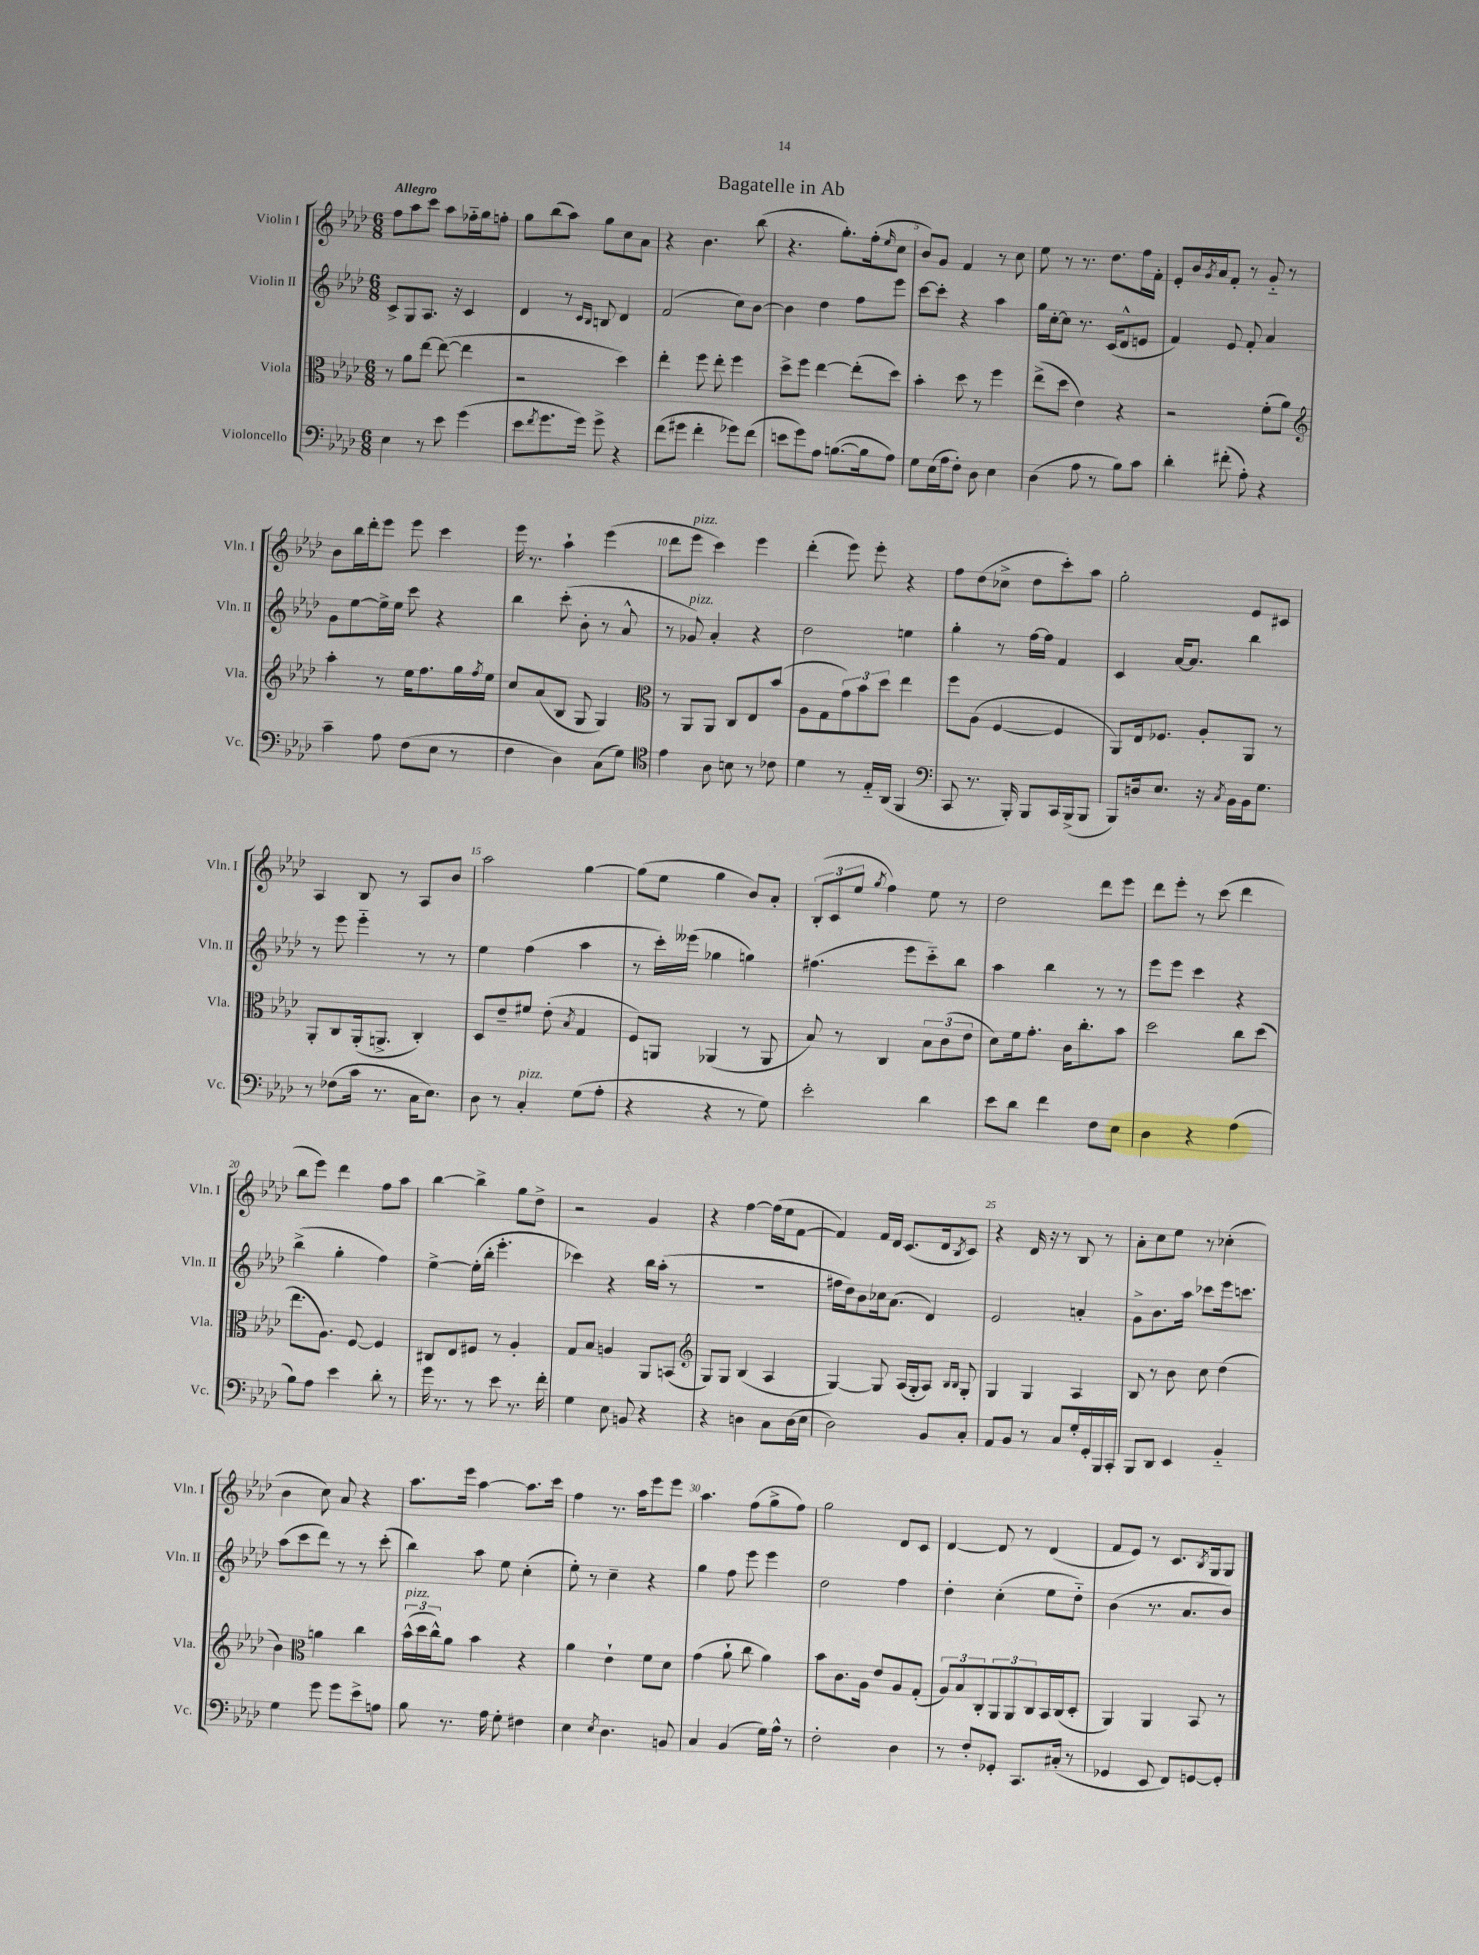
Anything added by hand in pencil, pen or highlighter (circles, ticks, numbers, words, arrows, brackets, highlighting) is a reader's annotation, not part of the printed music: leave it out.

**kern	**kern	**kern	**kern
*part4	*part3	*part2	*part1
*staff4	*staff3	*staff2	*staff1
*I"Violoncello	*I"Viola	*I"Violin II	*I"Violin I
*I'Vc.	*I'Vla.	*I'Vln. II	*I'Vln. I
*clefF4	*clefC3	*clefG2	*clefG2
*k[b-e-a-d-]	*k[b-e-a-d-]	*k[b-e-a-d-]	*k[b-e-a-d-]
*M6/8	*M6/8	*M6/8	*M6/8
=1	=1	=1	=1
!	!	!	!LO:TX:a:B:t=Allegro
4E-\	8r	8c^/L	8ff\L
.	8a-\L	8G/	8aa-\
8r	[8ee-\J	8.A-/J	8ccc\J
8e-\	(8ee-\_	.	8aa-\L
.	.	16r	.
(4g\	4ee-\]	4c/	16ff-X\L
.	.	.	16gg\J
.	.	.	8ffn'\J
=2	=2	=2	=2
8e-\L	2r	4d-/	8gg\L
8qf/	.	.	.
8.g\	.	.	(8bb-\
.	.	8r	8aa-\J)
16g\Jk)	.	.	.
.	.	16qqc/LL	.
.	.	16qqB-/JJ	.
8g^\	.	8Bn/	8gg\L
4r	4dd-\)	4d-/	8cc\
.	.	.	8a-\J
=3	=3	=3	=3
(8f\L	4ee-'\	(2f/	4r
8g#X\J	.	.	.
4f'\	8ff\	.	4.b-\
.	8ee-'\	.	.
8g-X\L)	4ff\	8cc\L)	.
(8f\J	.	[8b-\J	(8bb-\
=4	=4	=4	=4
8en\L	8dd-^\L	4b-\]	4.r
8g\)	8ff\J	.	.
8A-\J	[4ee-\	4dd-\	.
([8.Bn\L	.	.	8.gg'\L)
.	(8ee-'\L]	8ff\L	.
16B\k]	.	.	(16ff'\k
.	.	.	16qqee-/
8A-\J)	8dd-\J)	8eee-\J	8cc\J
=5	=5	=5	=5
8G\L	4b-'\	[8ccc\L	8b-/L)
(16E-\L	.	8ccc'\J]	8g/J
16A-\J	.	.	.
8F'\J)	8dd-\	4r	4f/
8D-\	8r	.	.
4E-\	4ff\	4aa-\	8r
.	.	.	8cc\
=6	=6	=6	=6
(4D-\	(8ee-^\L	16gg\LL	8ee-\
.	.	[16cc'\J	.
.	8dd-\J	8cc\J]	8r
8A-\	4e-\)	8.r	8.r
8r	.	.	.
.	.	(16c/KL	8.dd-\L
8B-\L)	4r	8d-^^/	.
8c\J	.	8en/J	16ff\L
.	.	.	16f'\JJ
=7	=7	=7	=7
4d-'\	2r	4f/)	8e-'/L
.	.	.	16b-/L
.	.	.	8qg/
.	.	.	16a-/J
(8f#X'\	.	8e-/	8f'/J
8A-'\)	.	8f'/	8r
4r	(8f'\L	4a-/	8g/
.	8a-\J)	.	8r
!!LO:LB:g=z
=8	=8	=8	=8
*	*clefG2	*	*
4c~\	4aa-'\	8g\L	8b-\L
.	.	[8ee-\	16bb-\L
.	.	.	16ddd-'\J
8A-\	8r	16ee-^\L]	8eee-\J
.	.	16ee-\JJ	.
(8F\L	16ee-\KL	8ccc\	8eee-\
.	8.ff\	.	.
8E-\J	.	4r	4ccc\
8r	16gg\L	.	.
.	8qff/	.	.
.	16ee-\JJ	.	.
=9	=9	=9	=9
4F\	8cc/L	4bb-\	16eee-\
.	.	.	8.r
.	(8a-/	.	.
4D-\)	8B-/J	(8ccc'\	4aa-`\
.	8G/	8b-'\	.
(8C\L	4G/)	8r	(4eee-\
8G\J)	.	8a-^^/	.
=10	=10	=10	=10
*clefC4	*clefC3	*	*
4e-\	8r	8r	8ddd-\L
!	!	!	!LO:TX:a:i:t=pizz.
!	!	!LO:TX:a:i:t=pizz.	!
.	8AA-/L	8g-X/)	8eee-\J
8A-\	8AA-/J	4a-'/	4ccc\)
8Bn\	8C/L	.	.
8r	8E-/	4r	4eee-\
8c-X\	(8b-/J	.	.
=11	=11	=11	=11
4d-\	8A-\L	2dd-\	(4ddd-'\
.	8G\	.	.
8r	12g\)	.	8eee-\)
.	12b-\	.	.
16E-/LL	.	.	8eee-'\
.	12dd-\J	.	.
(16AA-/JJ	.	.	.
4FF/	4ee-\	4een\	4r
=12	=12	=12	=12
*clefF4	*	*	*
8CC/	8ff\L	4gg'\	8ff\L
8.r	(8A-\J	.	(8dd-\
.	[4F/	8r	8cc-X^\J
16BBB-'/)	.	.	.
8BBB-/L	.	[16ff\LL	8dd-\L
.	.	16ff\JJ]	.
16CC/L	4F/]	4f/	8ccc'\)
(16BBB-^/J	.	.	.
8BBB-/J	.	.	8aa-\J
=13	=13	=13	=13
8BBB-/L)	8AA-/L)	4c/	2gg'\
16Dn/k	16E-/k	.	.
8.E-/J	8.F-X/J	.	.
.	.	[16a-/KL	.
.	.	8.a-/J]	.
16r	8A-'/L	.	.
8qC/	.	.	.
16BB-\LL	.	.	.
16BB-\J	8AA-/J	4bb-\	8e-/L
8.G\J	.	.	.
.	8r	.	8c#X/J
!!LO:LB:g=z
=14	=14	=14	=14
8r	8AA-'/L	8r	4A-/
(8F-X\L	8C/	8eee-\	.
16c\Jk	(16AA-'/k	4eee-\	8B-/
8.r	8.AAn^/J	.	.
.	.	.	8r
16C\KL	4C'/)	8r	8A-/L
8.E-\J)	.	.	.
.	.	8r	8b-/J
=15	=15	=15	=15
8D-\	8D-/L	4ee-\	2aa-\
8r	8e-~/	.	.
!LO:TX:a:i:t=pizz.	!	!	!
4C'/	8f#X/J	(4ff\	.
.	(8e-'\	.	.
.	8qB-/	.	.
(8G\L	4G/	4aa-\	[4gg\
8A-'\J	.	.	.
=16	=16	=16	=16
4r	8F/L)	8r	(8gg\L]
.	8AAn/J	16ccc'\LL)	8ee-\J
.	.	(16eee--X\JJ	.
4r	(4AA-X/	4gg-X\	4gg\
8r	8r	4ggn\)	8b-/L)
8G\)	8AA-/	.	8a-'/J
=17	=17	=17	=17
2e-'\	8B-/)	(4.ff#X\	(12B-'/L
.	.	.	12c/
.	8r	.	.
.	.	.	12ee-/J
.	.	.	8qgg/
.	4C/	.	4ff\)
.	.	8eee-\L	.
4d-\	12B-\L	8ccc\)	8ee-\
.	(12c\	.	.
.	.	8bb-\J	8r
.	12e-\J	.	.
=18	=18	=18	=18
8e-\L	8d-\L)	4aa-\	2dd-\
8d-\J	16f\k	.	.
.	8.g'\J	.	.
4f\	.	4bb-\	.
.	16c\KL	.	.
.	8.cc'\	.	.
8F\L	.	8r	8ddd-\L
8E-\J	8b-\J	8r	8eee-\J
=19	=19	=19	=19
4D-\	2dd-\	8eee-\L	8ddd-\L
.	.	8eee-\J	8eee-'\J
4r	.	4ccc\	8r
.	.	.	(8ccc\
(4A-\	8cc\L	4r	4ddd-\
.	(8dd-\J	.	.
!!LO:LB:g=z
=20	=20	=20	=20
8B-\L)	8.ee-\L	(4bb-^\	8bb-\L
8A-\J	.	.	8eee-\J)
.	8.A-\J)	.	.
4e-\	.	4gg'\	4ddd-\
.	[8F/	.	.
8d-'\	4F/]	4ff\)	8ff\L
8r	.	.	8aa-\J
=21	=21	=21	=21
16g\	8C#X/L	[4ee-^\	[4bb-\
8.r	.	.	.
.	8E-/	.	.
8r	8F#X/J	(16ee-'\LL]	4bb-^\]
.	.	16bb-'\JJ	.
8e-\	8r	4.eee-'\	.
8.r	4A-'/	.	8gg\L
.	.	.	8dd-^\J
16f'\	.	.	.
=22	=22	=22	=22
4G\	8G/L	4ccc-X\)	2r
.	8B-/J	.	.
8E-\	4An/	4r	.
8BBn/	.	.	.
4r	8AA-/L	16bb-\LL	4g/
.	.	(16aa-'\JJ	.
.	(8BBn/J	8r	.
=23	=23	=23	=23
*	*clefG2	*	*
4r	8G/L)	2.r	4r
.	8G/J	.	.
4Dn\	(4B-/	.	[4ff\
8C\L	4A-/	.	(16ff\LL]
.	.	.	16ee-\J
(16D\L	.	.	[8f\J
16E-\JJ	.	.	.
=24	=24	=24	=24
2D-\)	[4G/)	16ff#X\LL	4f/])
.	.	16dd-\J)	.
.	.	8b-\	.
.	8G/]	16cc-X\k	16f/LL
.	.	(8.a-\J	16d-/JJ
.	(16A-/LL	.	(8.c/L
.	16G'/J	.	.
8BB-/L	8A-/J)	4d-/)	.
.	.	.	16d-/k
.	16qqB-/LL	.	.
.	16qqB-/JJ	.	8qB-/
8C'/J	8G'/	.	8c/J)
=25	=25	=25	=25
8AA-/L	4G/	2e-/	4r
8BB-/J	.	.	.
8r	4G/	.	16d-/
.	.	.	16r
8C/L	.	.	8r
16G'/L	4A-/	4an'/	8B-/
16GG'/	.	.	.
16BBB-/	.	.	8r
16CC'/JJ	.	.	.
=26	=26	=26	=26
8BBB-/L	8B-/	8g^\L	8a-'\L
8DD-/J	8r	8.b-\	8cc\
4EE-/	8b-\	.	8ee-\J
.	.	16aa-\Jk	.
.	8cc\	8ccc-X\L	8r
4BB-/	(4dd-\	16eee-\k	(4cc-X'\
.	.	8.cccn\J	.
!!LO:LB:g=z
=27	=27	=27	=27
4G\	4b-\)	(8aa-\L	4b-\
.	.	8ccc\	.
*	*clefC3	*	*
8g\	4an\	8ddd-\J)	8cc\)
8g\L	.	8r	8a-/
8e-^\	4cc\	8r	4r
8An\J	.	(8ccc'\	.
=28	=28	=28	=28
!	!LO:TX:a:i:t=pizz.	!	!
8B-\	(24b-^^\LL	4bb-\)	8.aa-\L
.	24dd-\	.	.
.	24cc^^\J)	.	.
8.r	8a-\J	.	.
.	.	.	16eee-\Jk
.	4b-\	8aa-\	[4aa-\
16A-\	.	.	.
8G'\	.	8ee-\	.
4F#X\	4r	(4cc'\	8.aa-\L]
.	.	.	16ccc\Jk
=29	=29	=29	=29
4E-\	4a-\	8ee-'\)	4ff\
.	.	8r	.
8qE-/	.	.	.
4.D-\	4e-`\	4cc~\	8.r
.	.	.	16aa-\KL
.	8f\L	4r	8eee-\
8BBn/	8d-\J	.	8eee-\J
=30	=30	=30	=30
4C/	(4g\	4gg\	4.aa-\
(4BB-/	8a-`\	8ff\	.
.	8cc\	8eee-\	(8ff\L
16G\LL)	4a-\)	4eee-\	8gg^\
16A-^^\JJ	.	.	.
8r	.	.	8ff\J)
=31	=31	=31	=31
2F'\	8b-\L	2dd-\	2gg\
.	8.c\	.	.
.	16A-\Jk	.	.
.	8e-/L	.	.
4D-\	8A-/	4ff\	8d-/L
.	(8G'/J	.	8c/J
=32	=32	=32	=32
8r	12A-/L)	4dd-'\	[4d-/
.	12B-/	.	.
8F'/L	.	.	.
.	12C'/	.	.
8GG-X'/J	12AA-/	(4cc'\	8d-/]
.	12AA-/	.	.
8.CC/L	.	.	8r
.	12C/	.	.
.	16BB-/L	8ee-\L	(4d-/
(16C#X'/Jk	(16C/J	.	.
8r	8D-'/J	8dd-\J)	.
=33	=33	=33	=33
4GG-X/	4AA-/)	(4b-\	8f/L
.	.	.	8e-/J)
8EE-/	4AA-/	8.r	8r
8FF/L)	.	.	8.c/L
.	.	8.a-/L	.
[8GGn/	8BB-/	.	.
.	.	.	8qB-/
.	.	.	16G/k
8GG'/J]	8r	8b-/J)	8G/J
==	==	==	==
*-	*-	*-	*-
